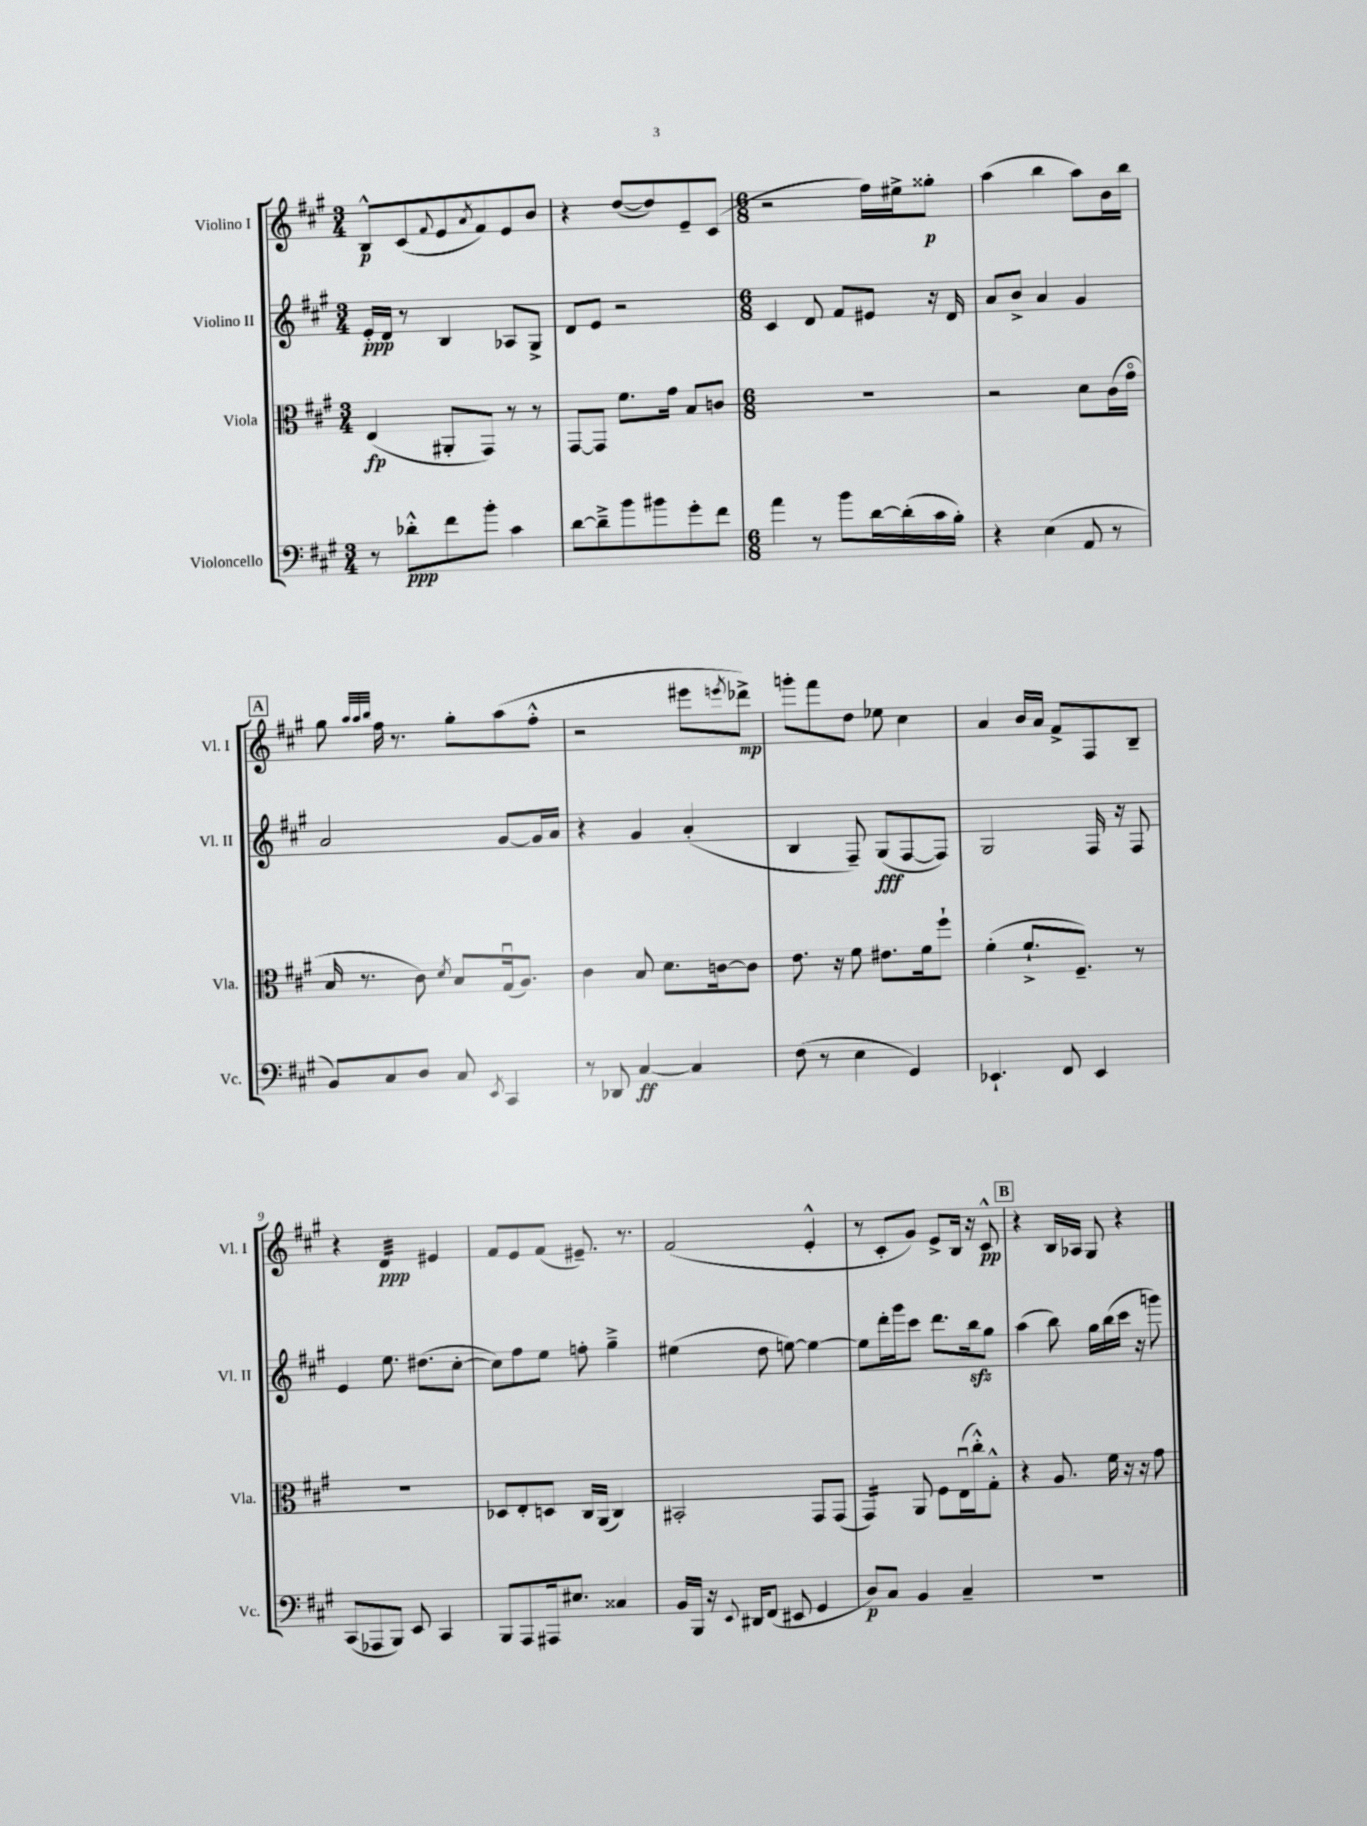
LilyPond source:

<<
\new StaffGroup <<
\new Staff = "s0" \with { instrumentName = "Violino I" shortInstrumentName = "Vl. I" } {
    \clef treble \key a \major \numericTimeSignature \time 3/4
    b8-^\p cis'8( \appoggiatura { fis'8 } e'8 \acciaccatura { a'8 } fis'8) e'8 b'8 |
    r4 d''8~( d''8) e'8-- cis'8( |
    \numericTimeSignature \time 6/8 r2 fis''16) eis''16-> gisis''8-.\p |
    a''4( b''4 a''8) b'16 b''16 |
    \mark \markup { \box "A" } gis''8 \grace { a''32 a''32 b''32 } fis''16 r8. gis''8-. a''8( fis''8-.-^ |
    r2 eis'''8 \acciaccatura { e'''8 } des'''8->\mp) |
    g'''8-. fis'''8 d''8 ees''8 cis''4 |
    a'4 b'16 a'16 fis'8-> fis8 b8-- |
    r4 d'4:32\ppp eis'4 |
    fis'8 e'8 fis'8( eis'8.--) r8. |
    fis'2( e'4-.-^ |
    r8 cis'8-. gis'8) e'8-> b16 r16 cis'8-^\pp |
    \mark \markup { \box "B" } r4 b16 aes16 gis8 r4 \bar "|." |
}
\new Staff = "s1" \with { instrumentName = "Violino II" shortInstrumentName = "Vl. II" } {
    \clef treble \key a \major \numericTimeSignature \time 3/4
    e'16-.\ppp d'16 r8 b4 aes8 gis8-> |
    d'8 e'8 r2 |
    \numericTimeSignature \time 6/8 cis'4 d'8 fis'8 eis'8 r16 d'16 |
    a'8 b'8-> a'4 gis'4 |
    \mark \markup { \box "A" } a'2 gis'8~ gis'16 a'16 |
    r4 gis'4 a'4-.( |
    b4 fis8--) gis8\fff( fis8~ fis8) |
    gis2 fis16 r16 fis8 |
    e'4 e''8. dis''8.( cis''8~-. |
    cis''8) fis''8 e''8 f''8-. gis''4---> |
    eis''4( d''8 e''8~) e''4~ |
    e''8 d'''16-. gis'''16 cis'''8 d'''8. b''16\sfz gis''8 |
    \mark \markup { \box "B" } a''4( b''8) gis''16 b''16( cis'''16 r16 g'''8) \bar "|." |
}
\new Staff = "s2" \with { instrumentName = "Viola" shortInstrumentName = "Vla." } {
    \clef alto \key a \major \numericTimeSignature \time 3/4
    e4\fp( ais,8-. gis,8) r8 r8 |
    gis,8~ gis,8 fis'8. gis'16 b8 c'8 |
    \numericTimeSignature \time 6/8 R2. |
    r2 d'8 cis'16( gis'16\flageolet |
    \mark \markup { \box "A" } b16 r8. cis'8) \acciaccatura { d'8 } b8 gis16\downbow( a8.) |
    cis'4 b8 d'8. c'16~ c'8 |
    e'8. r16 fis'8 eis'8. fis'16 fis''8-! |
    fis'4-.( fis'8.-!-> fis8.--) r8 |
    R2. |
    des8 e8-. d8 cis16 a,16( cis4) |
    bis,2-. gis,8 gis,8( |
    gis,4:16) a,8 fis8 e16\downbow( cis''16-.-^) gis8-.-^ |
    \mark \markup { \box "B" } r4 a8. fis'16 r16 r16 gis'8 \bar "|." |
}
\new Staff = "s3" \with { instrumentName = "Violoncello" shortInstrumentName = "Vc." } {
    \clef bass \key a \major \numericTimeSignature \time 3/4
    r8 des'8-.-^\ppp fis'8 b'8-. cis'4 |
    d'8~ d'8---> b'8 bis'8 gis'8-. fis'8 |
    \numericTimeSignature \time 6/8 a'4 r8 b'8 d'16~ d'16-.( cis'16 b16-.) |
    r4 e4( a,8 r8 |
    \mark \markup { \box "A" } b,8) cis8 d8 cis8 \acciaccatura { e,8 } cis,4 |
    r8 des,8 cis4~\ff cis4 |
    fis8( r8 e4 gis,4) |
    ees,4.-! fis,8 ees,4 |
    cis,8( aes,,8 b,,8) e,8 cis,4 |
    b,,8 a,,8 ais,,16 eis8. cisis4 |
    b,16 b,,16 r16 \appoggiatura { e,8 } dis,16 fis,8( eis,8 gis,4 |
    d8\p) cis8 b,4 cis4-- |
    \mark \markup { \box "B" } R2. \bar "|." |
}
>>
>>
